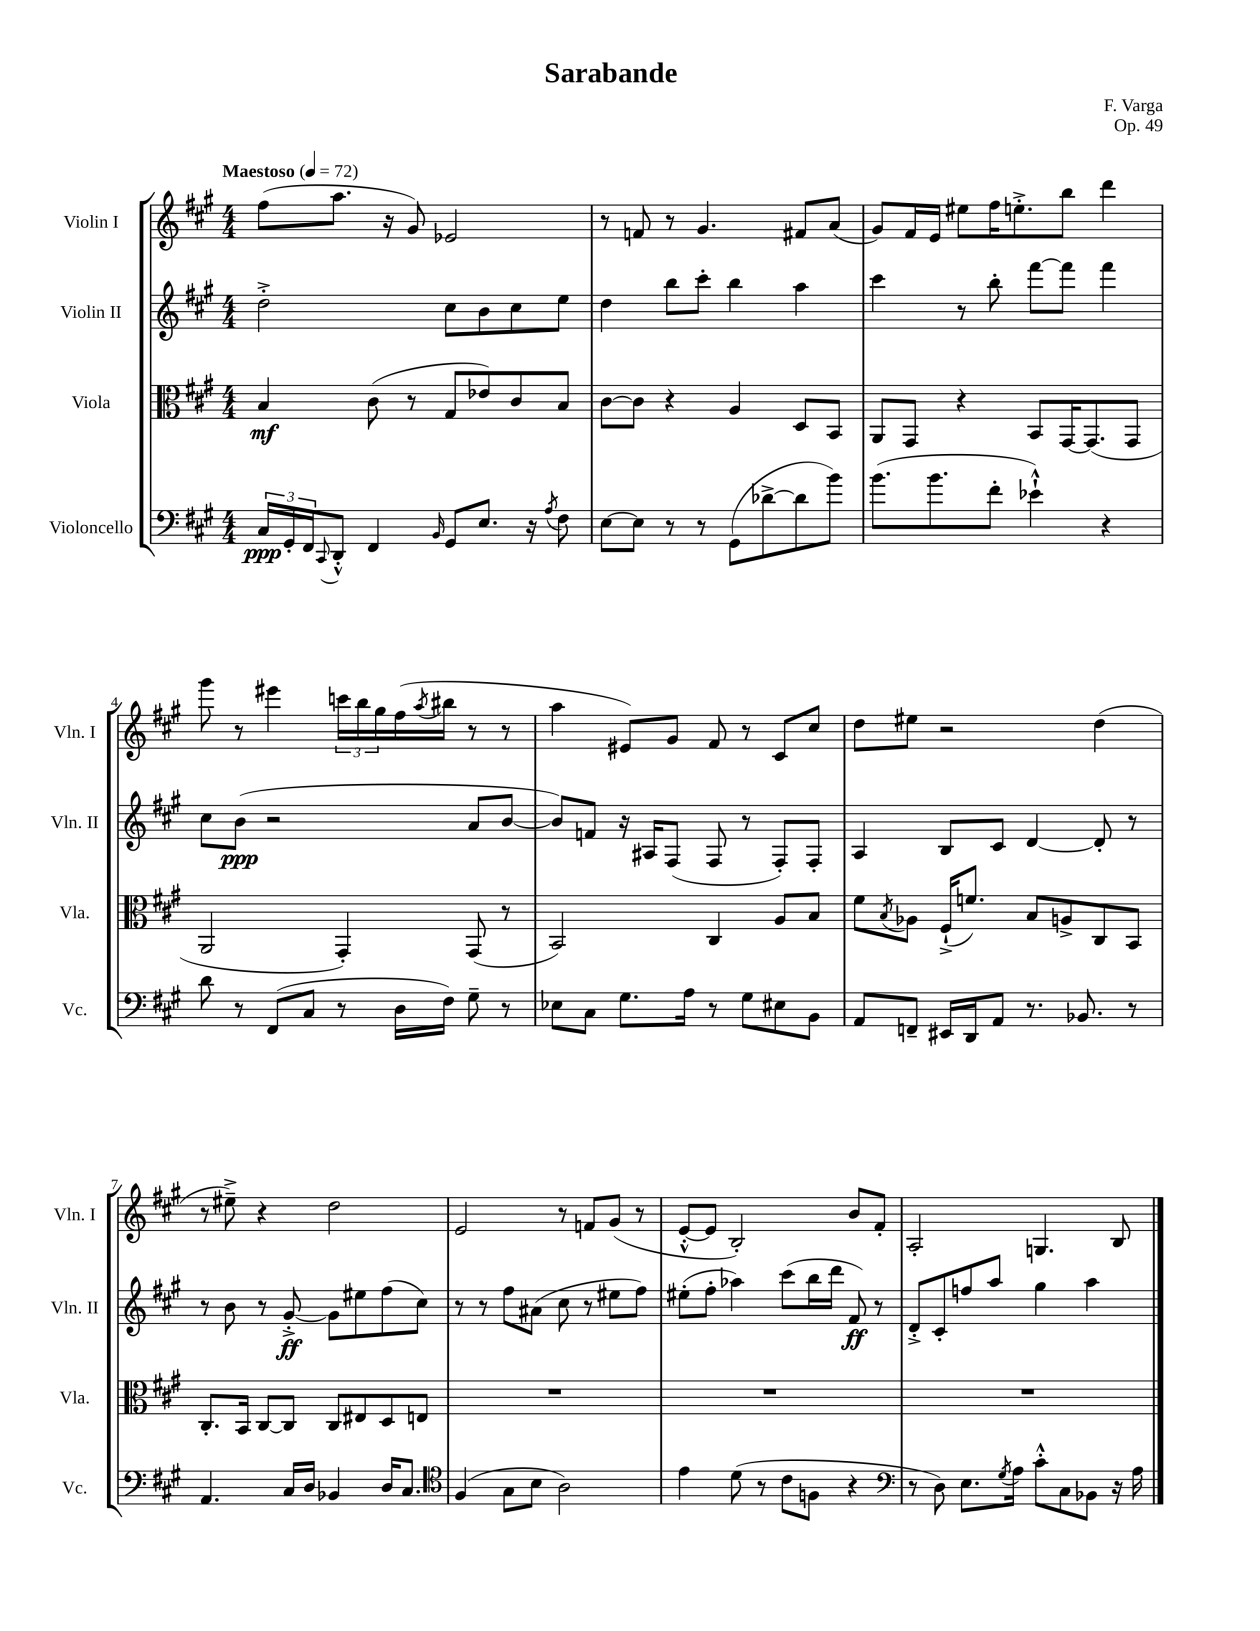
\header { title = "Sarabande" composer = "F. Varga" opus = "Op. 49" }
<<
\new StaffGroup <<
\new Staff = "s0" \with { instrumentName = "Violin I" shortInstrumentName = "Vln. I" } {
    \clef treble \key a \major \numericTimeSignature \time 4/4 \tempo "Maestoso" 4 = 72
    fis''8( a''8. r16 gis'8) ees'2 |
    r8 f'8 r8 gis'4. fis'8 a'8( |
    gis'8) fis'16 e'16 eis''8 fis''16 e''8.-.-> b''8 d'''4 |
    gis'''8 r8 eis'''4 \tuplet 3/2 { c'''16 b''16 gis''16 } fis''16( \acciaccatura { a''8 } bis''16 r8 r8 |
    a''4 eis'8) gis'8 fis'8 r8 cis'8 cis''8 |
    d''8 eis''8 r2 d''4( |
    r8 eis''8--->) r4 d''2 |
    e'2 r8 f'8 gis'8( r8 |
    e'8~-.-^ e'8 b2-.) b'8 fis'8-. |
    a2-. g4. b8 \bar "|." |
}
\new Staff = "s1" \with { instrumentName = "Violin II" shortInstrumentName = "Vln. II" } {
    \clef treble \key a \major \numericTimeSignature \time 4/4
    d''2-.-> cis''8 b'8 cis''8 e''8 |
    d''4 b''8 cis'''8-. b''4 a''4 |
    cis'''4 r8 b''8-. fis'''8~ fis'''8 fis'''4 |
    cis''8 b'8\ppp( r2 a'8 b'8~ |
    b'8) f'8 r16 ais16 fis8( fis8 r8 fis8-.) fis8-. |
    a4 b8 cis'8 d'4~ d'8-. r8 |
    r8 b'8 r8 gis'8~-.->\ff gis'8 eis''8 fis''8( cis''8) |
    r8 r8 fis''8 ais'8( cis''8 r8 eis''8 fis''8) |
    eis''8-.( fis''8-. aes''4) cis'''8( b''16 d'''16 fis'8\ff) r8 |
    d'8-.-> cis'8-. f''8 a''8 gis''4 a''4 \bar "|." |
}
\new Staff = "s2" \with { instrumentName = "Viola" shortInstrumentName = "Vla." } {
    \clef alto \key a \major \numericTimeSignature \time 4/4
    b4\mf cis'8( r8 gis8 ees'8) cis'8 b8 |
    cis'8~ cis'8 r4 a4 d8 b,8 |
    a,8 gis,8 r4 b,8 gis,16~ gis,8.( gis,8 |
    a,2 gis,4-.) gis,8( r8 |
    b,2) cis4 a8 b8 |
    fis'8 \acciaccatura { b8 } aes8 fis16-!->( f'8.) b8 a8-> cis8 b,8 |
    cis8.-. b,16 cis8~ cis8 cis8 eis8 d8 e8 |
    R1 |
    R1 |
    R1 \bar "|." |
}
\new Staff = "s3" \with { instrumentName = "Violoncello" shortInstrumentName = "Vc." } {
    \clef bass \key a \major \numericTimeSignature \time 4/4
    \tuplet 3/2 { cis16\ppp gis,16-. fis,16 } \appoggiatura { cis,8 } d,8-.-^ fis,4 \grace { b,16 } gis,8 e8. r16 \acciaccatura { a8 } fis8 |
    e8~ e8 r8 r8 gis,8( des'8~-> des'8 b'8) |
    b'8.( b'8. fis'8-. ees'4-!-^) r4 |
    d'8 r8 fis,8( cis8 r8 d16 fis16) gis8-- r8 |
    ees8 cis8 gis8. a16 r8 gis8 eis8 b,8 |
    a,8 f,8-- eis,16 d,16 a,8 r8. bes,8. r8 |
    a,4. cis16 d16 bes,4 d16 cis8. |
    \clef tenor fis4( gis8 b8 a2) |
    e'4 d'8( r8 cis'8 f8 r4 |
    \clef bass r8 d8) e8. \acciaccatura { gis8 } a16 cis'8-.-^ cis8 bes,8 r16 a16 \bar "|." |
}
>>
>>
